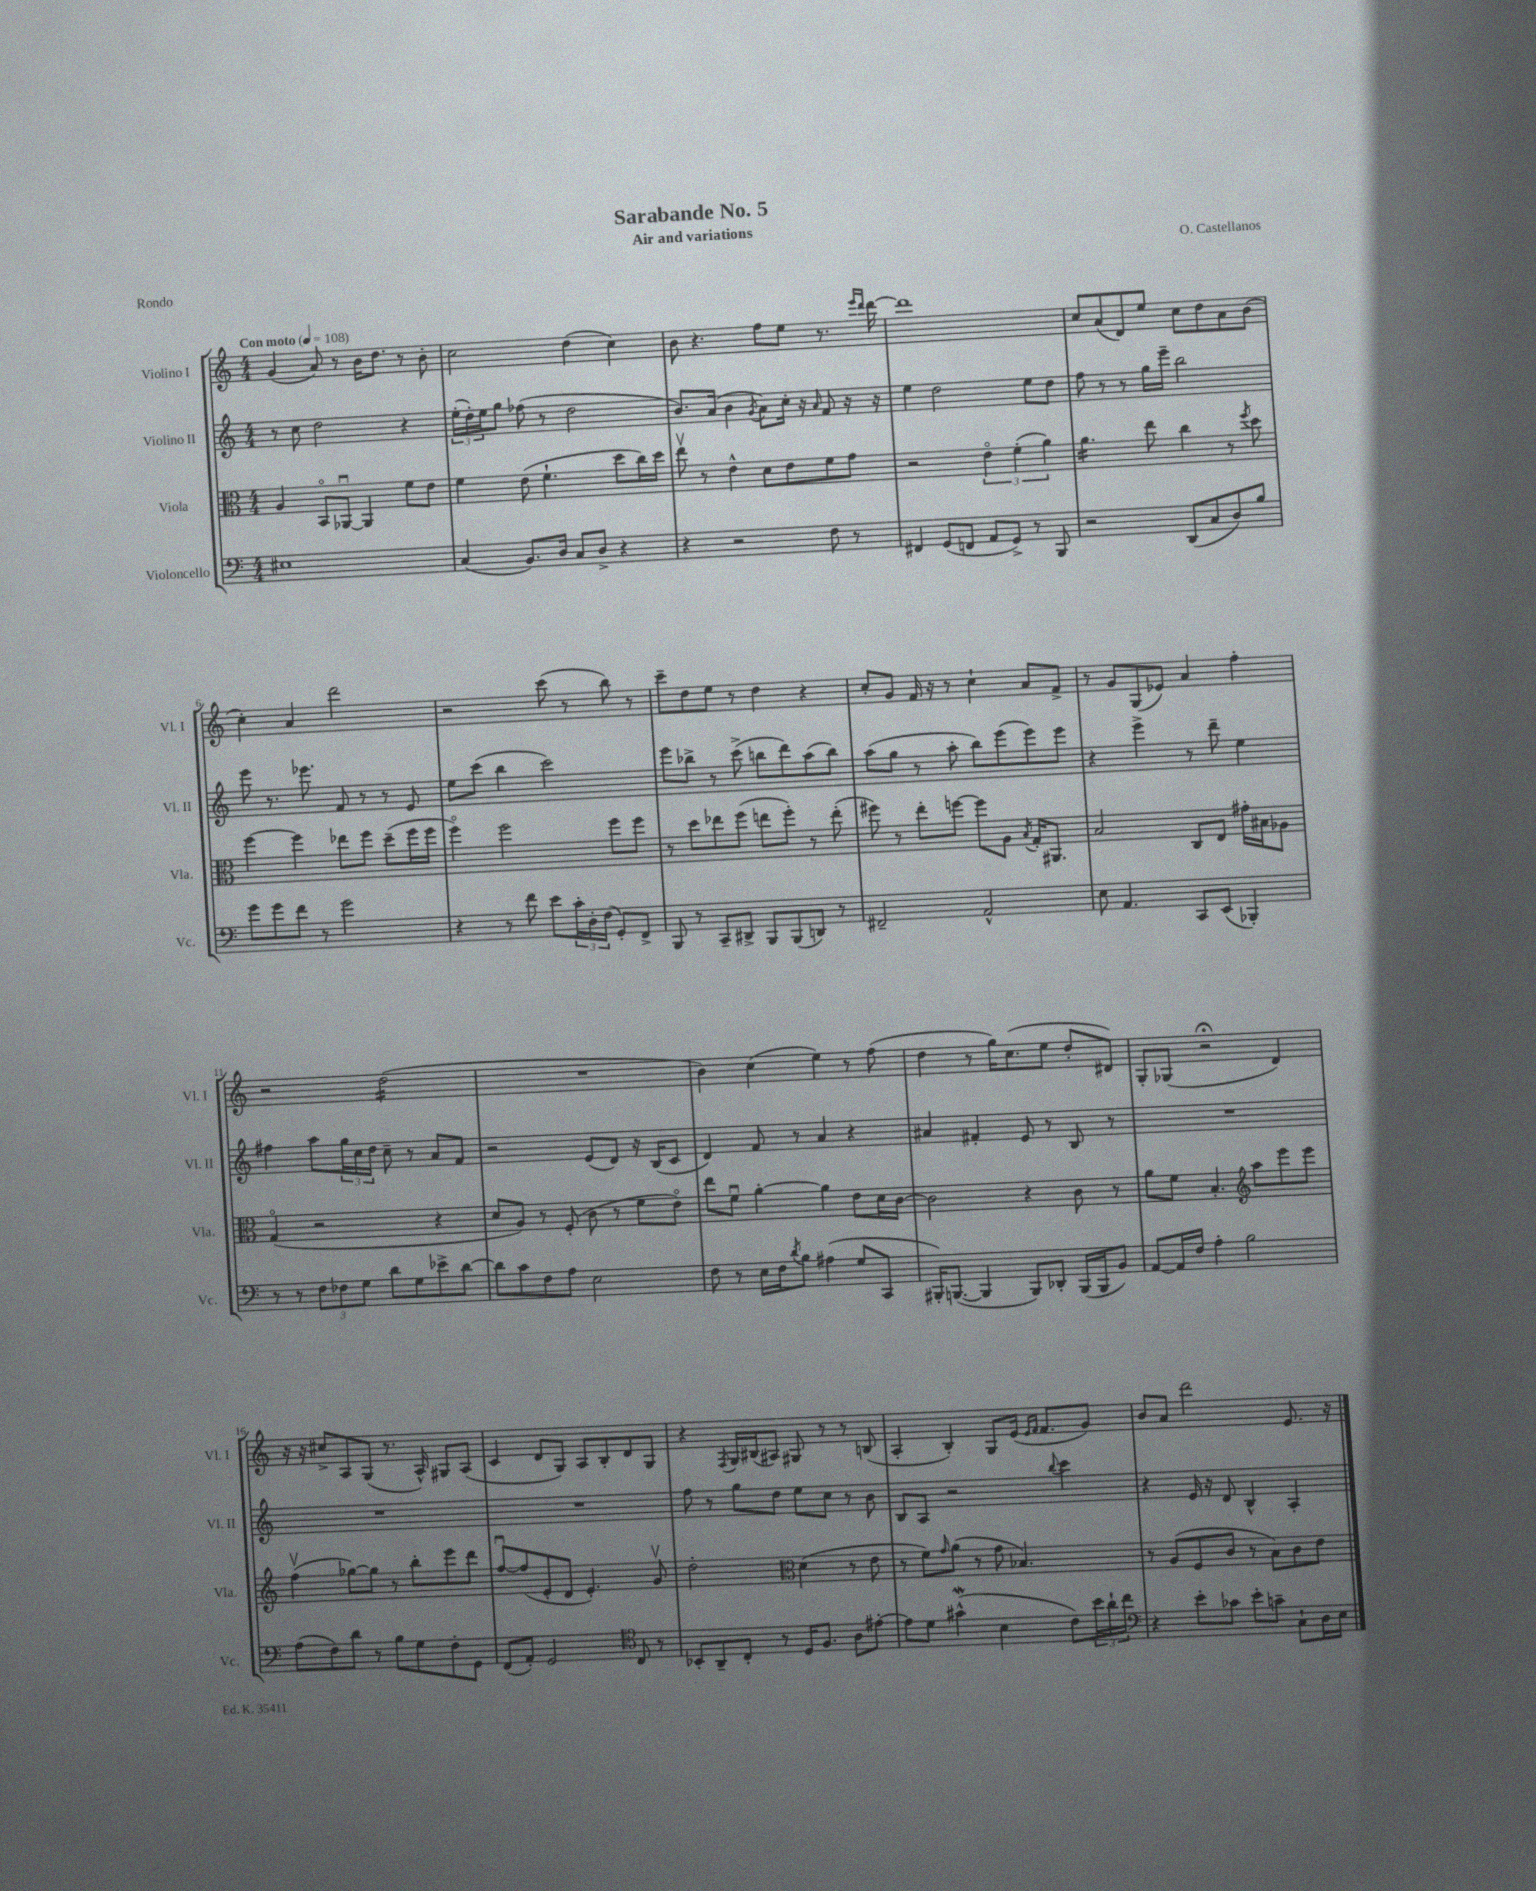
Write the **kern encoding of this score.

**kern	**kern	**kern	**kern
*staff4	*staff3	*staff2	*staff1
*clefF4	*clefC3	*clefG2	*clefG2
*k[]	*k[]	*k[]	*k[]
*M4/4	*M4/4	*M4/4	*M4/4
*MM108	*MM108	*MM108	*MM108
1E#	4A	8r	(4g
.	.	8cc	.
.	8BBo	2dd	8a)
.	[8AA-u	.	8r
.	4AA-]	.	16b
.	.	.	8.dd
.	8f	4r	8r
.	8e	.	8b'
=	=	=	=
(4C	4f	(24ee'	2cc
.	.	24dd')	.
.	.	24ee	.
.	.	8gg	.
8.BB)	(8e	(8ff-	.
.	4.f`	8r	.
16D	.	.	.
8C	.	2dd	(4dd
8D^	.	.	.
4r	8dd	.	4cc)
.	16cc)	.	.
.	16dd	.	.
=	=	=	=
4r	8eev	8.b)	8b
.	8r	.	4.r
.	.	(16a	.
2r	4e^^	4b	.
.	.	8qg	.
.	8d	8a)	8ff
.	8e	16cc'	8ee
.	.	16r	.
.	.	16qqa	.
8F	8f	8f	8.r
8r	8g	16r	.
.	.	.	16qqeee
.	.	.	16qqddd
.	.	16r	[16ddd
=	=	=	=
4FF#	2r	4ee	1ddd]
(8GG	.	2dd	.
8FF	.	.	.
8AA	6eo	.	.
8GG^)	.	.	.
.	(6f'	.	.
8r	.	8ee	.
.	6a)	.	.
8BBB	.	8dd	.
=	=	=	=
2r	4.a	8ff	8cc
.	.	8r	(8a
.	.	8r	8d)
.	8ee	16gg	8ee
.	.	16eee~	.
(8DD	4cc	2bb	8cc
8C	.	.	8dd
8D)	8r	.	8a
.	8qff	.	.
8B	8dd	.	(8b
=	=	=	=
8g	[4ff	8eee	4cc')
8g	.	8.r	.
8f	4ff]	.	4a
.	.	8.eee-	.
8r	.	.	.
2g	8ee-	8f	2ddd
.	8ff	8r	.
.	(8dd~	8r	.
.	16ff	8e	.
.	16ff	.	.
=	=	=	=
4r	4ffo)	8ee	2r
.	.	(8ccc	.
8r	2ff	4bb	.
8f	.	.	.
8e	.	2ccc)	(8ccc
24c'	.	.	8r
24D'	.	.	.
(24F	.	.	.
8GG')	8ff	.	8bb)
8FF^	8ff	.	8r
=	=	=	=
8BBB	8r	8eee	8ccc~
8r	8dd	8bb-^	8dd
8CC~	8ee-	8r	8ee
8DD#^	(8ff	(8ccc^	8r
8BBB	8ee	8bb	4dd
(8BBB	8ff')	8ddd)	.
8DD)	8r	(8aa	4r
8r	(8ee'	8bb)	.
=	=	=	=
2FF#~	8ff#)	(8aa	8cc'
.	8r	8gg	8g
.	8ee'	8r	16f
.	.	.	16r
.	[8ff	8aa'	8r
2AA^^	8ff]	8bb)	4cc`
.	8A	(8eee	.
.	8qB	.	.
.	16G'	8eee)	8a
.	8.AA#	.	.
.	.	8eee	8f^
=	=	=	=
8E	2B	4r	8r
4.AA	.	.	8g
.	.	4eee^	(8G
.	.	.	8e-)
8CC	8C	8r	4a
(8EE	8E	8ddd~	.
4BBB-')	16g#'	4ee	4ff'
.	16B#	.	.
.	8A-	.	.
=	=	=	=
8r	(4Go	4ff#	2r
8r	.	.	.
12F	2r	8aa	.
12F-	.	.	.
.	.	24gg	.
12G	.	24cc	.
.	.	24dd	.
8d	.	8cc~	(2dd
8G	.	8r	.
8e-^	4r	8a	.
[8d	.	8f	.
=	=	=	=
8d]	8d	2r	1r
8c	8A)	.	.
8F	8r	.	.
8A	(8F'	.	.
2E	8c	(8e	.
.	8r	8d)	.
.	8f	16r	.
.	.	(16B	.
.	8eo)	8c	.
=	=	=	=
8F	8ee	4d)	4b)
8r	8fu	.	.
16E	[4a'	8f	(4cc
16F	.	.	.
8qd	.	.	.
8B	.	8r	.
(4A#	4a]	4a	4ee)
8G	8e	4r	8r
8CC	16d	.	(8ff
.	[16c	.	.
=	=	=	=
16BBB#')	2c]	4a#	4dd
([8.BBB	.	.	.
4BBB]	.	4f#'	8r
.	.	.	16gg)
.	.	.	(8.cc
8BBB)	4r	8e	.
8DD-'	.	8r	8ee
(16BBB	8c	8B	8dd'
16BBB	.	.	.
8BB)	8r	8r	8d#)
=	=	=	=
[8AA	8a	1r	8G'
16AA]	8f	.	(8G-
16F	.	.	.
4A'	4.B'	.	2r;
2B	.	.	.
*	*clefG2	*	*
.	8aa	.	.
.	8eee	.	4d)
.	8eee	.	.
=	=	=	=
(8A	(4ffv	1r	16r
.	.	.	16r
8F)	.	.	8cc#^
8d	[8gg-)	.	8A
8r	8gg-]	.	(8G
8B	8r	.	8.r
8G	8bb'	.	.
.	.	.	16A^^)
8F'	8eee	.	8G#
8GG	8ddd	.	(8A
=	=	=	=
(8FF	[8ffu	1r	4c
8AA')	(8ff]	.	.
2GG	8e'	.	8d
.	8d	.	8G)
.	4.e')	.	8A
.	.	.	8B'
*clefC4	*	*	*
8C	.	.	8d
8r	8gv	.	8G
=	=	=	=
8BB-'	2dd'	8ff	4r
8AA~	.	8r	.
.	.	.	8qF
8C'	.	8gg	16G
.	.	.	(16B#
8r	.	8dd	8A#)
*	*clefC3	*	*
16D	(4d	8ee	8G#
8.F	.	.	.
.	.	8cc	8r
8A	8r	8r	8r
[8e#'	8e	8b	(8B
=	=	=	=
8e#]	8r	8B	4A'
8d	8f)	8A	.
.	16qqg	.	.
(4g#^^	(8a	2r	4B')
.	8r	.	.
4B	8g	.	8G
.	4.B-)	.	(16e
.	.	.	16qqe
.	.	.	16qqf
.	.	.	8.f
.	.	8qqbb	.
8c)	.	4ccc	.
24b	.	.	8g)
24a`	.	.	.
24cc	.	.	.
=	=	=	=
*clefF4	*	*	*
4r	8r	4r	8b
.	(8A	.	8a
8e'	8F	16e	2ddd
.	.	16r	.
8c-	8c	8d	.
8e'	8r	4B^^	.
8c~	8B)	.	.
8C`	8c	4A'	8.e
16D	8e	.	.
16E	.	.	16r
==	==	==	==
*-	*-	*-	*-
